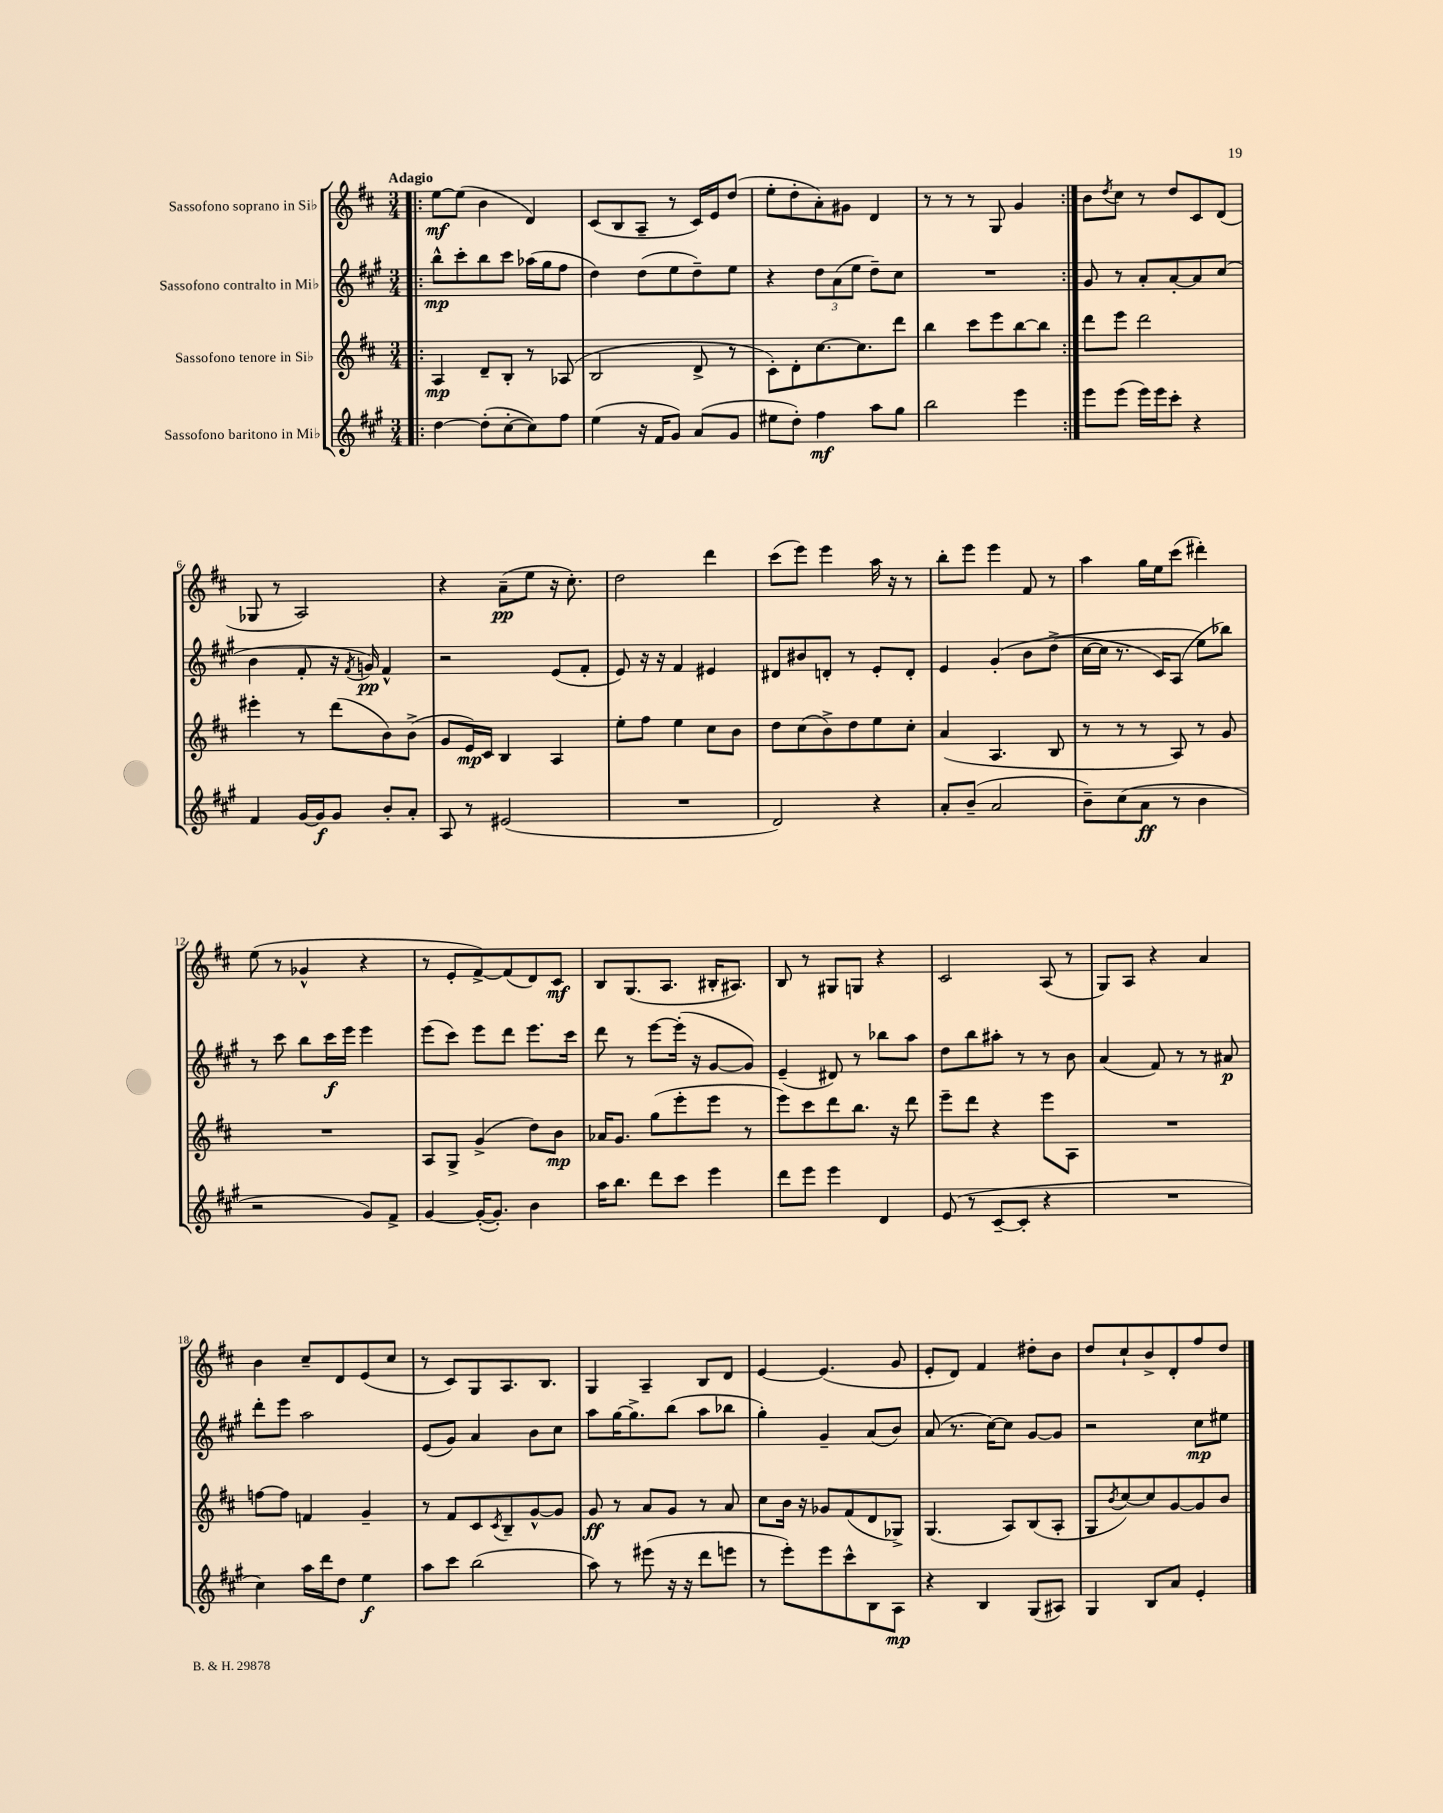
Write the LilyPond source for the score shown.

<<
\new StaffGroup <<
\new Staff = "s0" \with { instrumentName = "Sassofono soprano in Sib" } {
    \clef treble \key d \major \numericTimeSignature \time 3/4 \tempo "Adagio"
    \repeat volta 2 { \bar ".|:" e''8~\mf e''8( b'4 d'4) |
    cis'8( b8 a8-- r8 cis'16) e'16 d''8( |
    e''8-. d''8-. a'8-.) gis'8 d'4 |
    r8 r8 r8 g8 g'4 | }
    b'8 \acciaccatura { d''8 } cis''8 r8 d''8 cis'8 d'8( |
    ges8 r8 a2) |
    r4 a'8--\pp( e''8 r16 cis''8.-.) |
    d''2 d'''4 |
    cis'''8( e'''8) e'''4 a''16 r16 r8 |
    b''8-. e'''8 e'''4 fis'8 r8 |
    a''4 g''16 e''16 cis'''8( dis'''4-.) |
    e''8( r8 ges'4-^ r4 |
    r8 e'8-. fis'8~->) fis'8( d'8) cis'8\mf |
    b8 g8.( a8. bis16-. ais8.) |
    b8 r8 gis8 g8 r4 |
    cis'2 a8( r8 |
    g8) a8 r4 a'4 |
    b'4 cis''8-- d'8 e'8( cis''8 |
    r8 cis'8) g8 a8. b8. |
    g4 a4-- b8 d'8 |
    e'4~ e'4.( g'8 |
    e'8-. d'8) fis'4 dis''8-. b'8 |
    d''8 cis''8-! b'8-> d'8-. fis''8 d''8 \bar "|." |
}
\new Staff = "s1" \with { instrumentName = "Sassofono contralto in Mib" } {
    \clef treble \key a \major \numericTimeSignature \time 3/4
    \repeat volta 2 { \bar ".|:" b''8-^\mp cis'''8-. b''8 cis'''8 aes''16( gis''16 fis''8 |
    d''4) d''8( e''8 d''8--) e''8 |
    r4 \tuplet 3/2 { d''8 a'8( e''8 } d''8--) cis''8 |
    R2. | }
    gis'8 r8 a'8-. a'8~-. a'8 cis''8( |
    b'4 fis'8-. r16 \acciaccatura { fis'8 } g'16\pp) fis'4-^ |
    r2 e'8( fis'8-. |
    e'8) r16 r16 fis'4 eis'4 |
    dis'8 bis'8 d'8-. r8 e'8-. d'8-. |
    e'4 gis'4-.\( b'8 d''8->( |
    cis''16~ cis''16 r8. cis'16) a8( e''8\) bes''8) |
    r8 cis'''8 b''8 cis'''16\f e'''16 e'''4 |
    e'''8( cis'''8) e'''8 d'''8 e'''8. cis'''16 |
    d'''8 r8 e'''8~ e'''16-.( r16 gis'8~ gis'8) |
    e'4--( dis'8) r8 bes''8 a''8 |
    d''8 b''8 ais''8-. r8 r8 b'8 |
    a'4( fis'8) r8 r8 ais'8\p |
    d'''8-. e'''8 a''2 |
    e'8( gis'8) a'4 b'8 cis''8 |
    a''8 gis''16~ gis''8.-> b''8( a''8 bes''8 |
    gis''4-.) gis'4-- a'8( b'8) |
    a'8( r8. cis''16~) cis''8 gis'8~ gis'8 |
    r2 cis''8\mp eis''8 \bar "|." |
}
\new Staff = "s2" \with { instrumentName = "Sassofono tenore in Sib" } {
    \clef treble \key d \major \numericTimeSignature \time 3/4
    \repeat volta 2 { \bar ".|:" a4\mp d'8-- b8-. r8 aes8( |
    b2 d'8-> r8 |
    cis'8-.) d'8-. cis''8.~ cis''8. d'''8 |
    b''4 cis'''8 e'''8 b''8~ b''8 | }
    d'''8 e'''8 d'''2 |
    eis'''4-. r8 d'''8( b'8) b'8->( |
    g'8 e'16\mp) cis'16 b4 a4 |
    e''8-. fis''8 e''4 cis''8 b'8 |
    d''8 cis''8( b'8->) d''8 e''8 cis''8-. |
    a'4( a4. b8 |
    r8 r8 r8 a8) r8 g'8 |
    R2. |
    a8 g8-> g'4->( d''8) b'8\mp |
    aes'16 g'8. g''8( e'''8-. e'''8 r8 |
    e'''8) cis'''8 d'''8 b''8. r16 d'''8 |
    e'''8-- d'''8 r4 e'''8 a8 |
    R2. |
    f''8~ f''8 f'4 g'4-- |
    r8 fis'8 cis'8 \acciaccatura { cis'8 } b8-- g'8~-^ g'8 |
    g'8\ff r8 a'8 g'8 r8 a'8 |
    cis''8 b'16 r16 ges'8 fis'8( d'8 ges8->) |
    g4.( a8) b8( a8-. |
    g8 \acciaccatura { b'8 } cis''8~) cis''8 g'8~ g'8 b'8 \bar "|." |
}
\new Staff = "s3" \with { instrumentName = "Sassofono baritono in Mib" } {
    \clef treble \key a \major \numericTimeSignature \time 3/4
    \repeat volta 2 { \bar ".|:" d''4~ d''8-.( cis''8~-. cis''8) fis''8 |
    e''4( r16 fis'16 gis'8) a'8( gis'8 |
    eis''8 d''8-.) fis''4\mf a''8 gis''8 |
    b''2 e'''4 | }
    e'''8 e'''8( e'''16) e'''16 cis'''8-. r4 |
    fis'4 gis'16~ gis'16\f gis'8 b'8-. a'8-. |
    a8 r8 eis'2( |
    R2. |
    d'2) r4 |
    a'8-. b'8--( a'2 |
    b'8--) cis''8( a'8\ff r8 b'4 |
    r2 gis'8) fis'8-> |
    gis'4~ gis'16~-.( gis'8.-.) b'4 |
    a''16 b''8. d'''8 cis'''8 e'''4 |
    d'''8 e'''8 e'''4 d'4 |
    e'8( r8 cis'8~-- cis'8-. r4 |
    R2. |
    cis''4) a''16 d'''16 d''8 e''4\f |
    a''8 cis'''8 b''2( |
    a''8) r8 eis'''8( r16 r16 d'''8 e'''8 |
    r8 e'''8-.) e'''8 cis'''8-^ b8 a8\mp |
    r4 b4 gis8( ais8) |
    gis4 b8 a'8 e'4-. \bar "|." |
}
>>
>>
